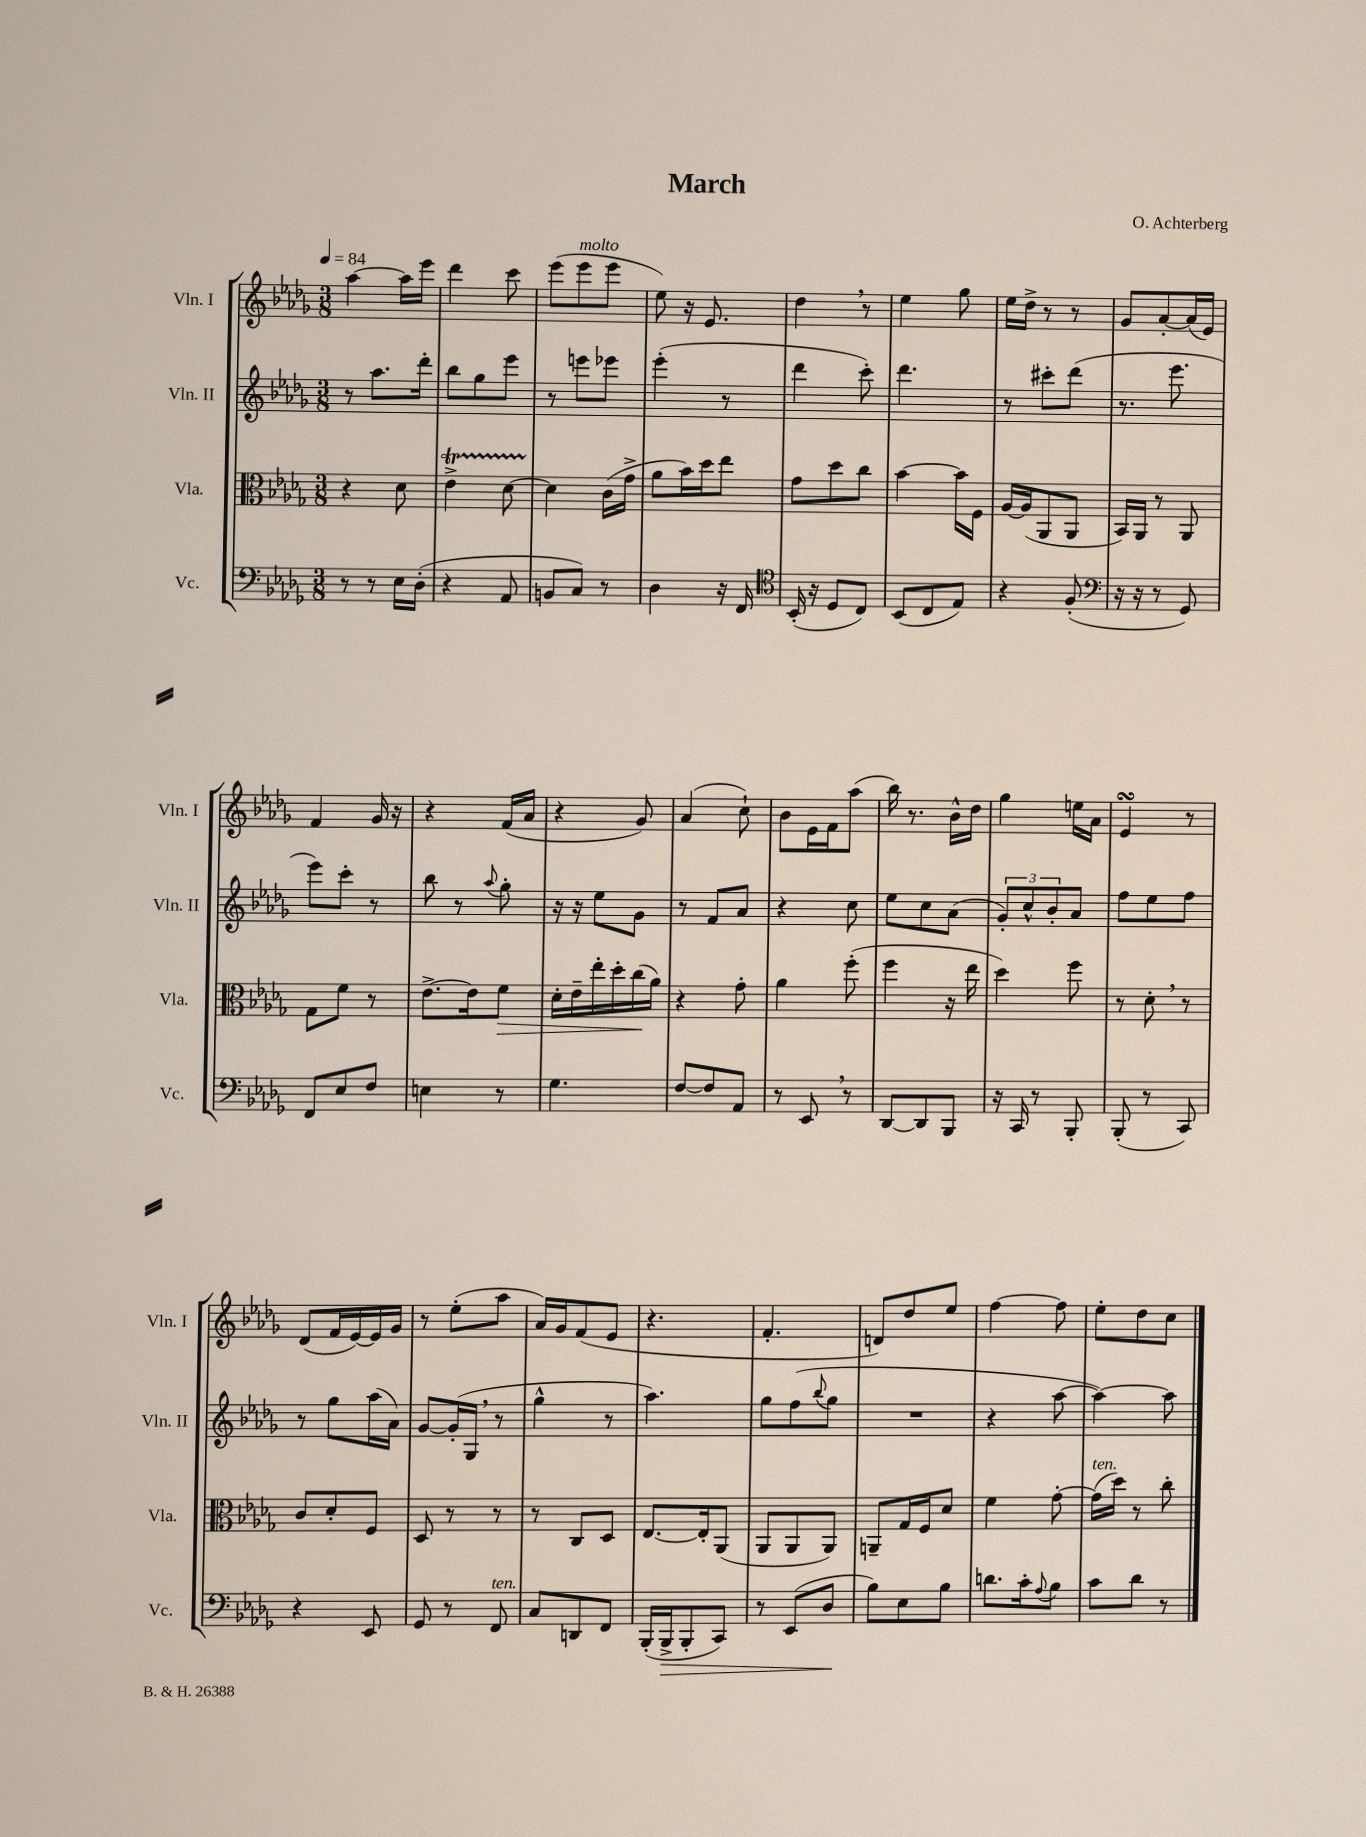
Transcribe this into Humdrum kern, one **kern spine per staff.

**kern	**dynam	**kern	**dynam	**kern	**kern
*part4	*part4	*part3	*part3	*part2	*part1
*staff4	*staff4	*staff3	*staff3	*staff2	*staff1
*I"Vc.	*	*I"Vla.	*	*I"Vln. II	*I"Vln. I
*I'Vc.	*	*I'Vla.	*	*I'Vln. II	*I'Vln. I
*clefF4	*	*clefC3	*	*clefG2	*clefG2
*k[b-e-a-d-g-]	*	*k[b-e-a-d-g-]	*	*k[b-e-a-d-g-]	*k[b-e-a-d-g-]
*M3/8	*	*M3/8	*	*M3/8	*M3/8
*MM84	*	*MM84	*	*MM84	*MM84
=1	=1	=1	=1	=1	=1
8r	.	4r	.	8r	[4aa-\
8r	.	.	.	8.aa-\L	.
16E-\LL	.	8d-\	.	.	16aa-\LL]
(16D-'\JJ	.	.	.	16ddd-'\Jk	16eee-\JJ
=2	=2	=2	=2	=2	=2
4r	.	4e-T^\	.	8bb-\L	4ddd-\
.	.	.	.	8gg-\	.
8AA-/	.	[8d-TTT\	.	8eee-\J	8ccc\
=3	=3	=3	=3	=3	=3
8BBn/L	.	4d-\]	.	8r	(8eee-\L
!	!	!	!	!	!LO:TX:a:i:t=molto
8C/J)	.	.	.	8eeen\L	8eee-\
8r	.	(16c\LL	.	8eee-X\J	8eee-\J
.	.	16g-^\JJ	.	.	.
=4	=4	=4	=4	=4	=4
4D-\	.	8a-\L	.	(4eee-'\	8ee-\)
.	.	16b-\L)	.	.	16r
.	.	16dd-\J	.	.	8.e-/
16r	.	8ee-\J	.	8r	.
16FF/	.	.	.	.	.
=5	=5	=5	=5	=5	=5
*clefC4	*	*	*	*	*
(16BB-'/	.	8g-\L	.	4ddd-\	4dd-,\
16r	.	.	.	.	.
8D-/L	.	8dd-\	.	.	.
8C/J)	.	8cc\J	.	8ccc'\)	8r
=6	=6	=6	=6	=6	=6
(8BB-/L	.	[4b-\	.	4.ddd-\	4ee-\
8C/	.	.	.	.	.
8E-/J)	.	16b-\LL]	.	.	8gg-\
.	.	16F\JJ	.	.	.
=7	=7	=7	=7	=7	=7
4r	.	[16A-/LL	.	8r	16ee-\LL
.	.	(16A-/J]	.	.	16dd-^\JJ
.	.	8AA-/	.	8ccc#X'\L	8r
(8F'/	.	8AA-/J	.	(8ddd-\J	8r
=8	=8	=8	=8	=8	=8
*clefF4	*	*	*	*	*
16r	.	16BB-/LL)	.	8.r	8g-/L
16r	.	16AA-/JJ	.	.	.
8r	.	8r	.	.	[8a-'/
.	.	.	.	8.eee-\	.
8GG-/)	.	8AA-/	.	.	(16a-/L]
.	.	.	.	.	16e-/JJ)
!!LO:LB:g=z
=9	=9	=9	=9	=9	=9
8FF/L	.	8G-\L	.	8eee-\L)	4f/
8E-/	.	8f\J	.	8ccc'\J	.
8F/J	.	8r	.	8r	16g-/
.	.	.	.	.	16r
=10	=10	=10	=10	=10	=10
4En\	.	[8.e-^\L	.	8bb-\	4r
.	.	.	.	8r	.
.	.	16e-\k]	.	.	.
.	.	.	.	8qqaa-/	.
!	!	!	!LO:HP:b	!	!
8r	.	8f\J	>	8gg-'\	(16f/LL
.	.	.	.	.	16a-/JJ
=11	=11	=11	=11	=11	=11
4.G-\	.	16d-'\LL	.	16r	4r
.	.	16e-~\	.	16r	.
.	.	16ee-'\	.	8ee-\L	.
.	.	16dd-'\	.	.	.
.	.	(16cc\	.	8g-\J	8g-/)
.	.	16a-\JJ)	]	.	.
=12	=12	=12	=12	=12	=12
[8F/L	.	4r	.	8r	(4a-/
8F/]	.	.	.	8f/L	.
8AA-/J	.	8g-'\	.	8a-/J	8cc`\)
=13	=13	=13	=13	=13	=13
8r	.	4a-\	.	4r	8b-\L
8EE-,/	.	.	.	.	16e-\L
.	.	.	.	.	16f\J
8r	.	(8ff'\	.	8cc\	(8aa-\J
=14	=14	=14	=14	=14	=14
[8DD-/L	.	4ff\	.	8ee-\L	16bb-\)
.	.	.	.	.	8.r
8DD-/]	.	.	.	8cc\	.
8BBB-/J	.	16r	.	(8a-\J	16b-^^\LL
.	.	16ee-\	.	.	16dd-\JJ
=15	=15	=15	=15	=15	=15
16r	.	4dd-\)	.	12g-'/L)	4gg-\
16CC/	.	.	.	.	.
.	.	.	.	12cc^^/	.
8r	.	.	.	.	.
.	.	.	.	12b-'/	.
8BBB-'/	.	8ff\	.	8a-/J	16een\LL
.	.	.	.	.	16a-\JJ
=16	=16	=16	=16	=16	=16
(8BBB-'/	.	8r	.	8ff\L	4e-sSSS/
8r	.	8d-',\	.	8ee-\	.
8CC/)	.	8r	.	8ff\J	8r
!!LO:LB:g=z
=17	=17	=17	=17	=17	=17
4r	.	8c/L	.	8r	(8d-/L
.	.	8d-'/	.	8gg-\L	16f/L
.	.	.	.	.	[16e-/)
8EE-/	.	8F/J	.	(16aa-\L	16e-/]
.	.	.	.	16a-\JJ)	16g-/JJ
=18	=18	=18	=18	=18	=18
8GG-/	.	8D-/	.	[8g-/L	8r
8r	.	8r	.	(16g-'/L]	(8ee-'\L
.	.	.	.	16G-,/JJ	.
!LO:TX:a:i:t=ten.	!	!	!	!	!
8FF/	.	8r	.	8r	8aa-\J
=19	=19	=19	=19	=19	=19
8C/L	.	8r	.	4gg-^^\	16a-/LL)
.	.	.	.	.	16g-/J
8DDn/	.	8C/L	.	.	(8f/
8FF/J	.	8D-/J	.	8r	8e-/J
=20	=20	=20	=20	=20	=20
(16BBB-'/LL	.	[8.E-/L	.	4.aa-\)	4.r
!	!LO:HP:b	!	!	!	!
16BBB-^/J	>	.	.	.	.
8BBB-'/	.	.	.	.	.
.	.	16E-'/k]	.	.	.
8CC/J)	.	(8AA-/J	.	.	.
=21	=21	=21	=21	=21	=21
8r	.	8AA-/L	.	8gg-\L	4.f'/
(8EE-/L	.	8AA-/	.	(8ff\	.
.	.	.	.	8qqbb-/	.
8D-/J	.	8AA-/J)	.	8gg-\J	.
.	]	.	.	.	.
=22	=22	=22	=22	=22	=22
8B-\L)	.	8AAn~/L	.	4.r	8dn/L)
8E-\	.	16G-/L	.	.	8dd-/
.	.	16F/J	.	.	.
8B-\J	.	8d-/J	.	.	8ee-/J
=23	=23	=23	=23	=23	=23
8.dn\L	.	4f\	.	4r	[4ff\
16c'\k	.	.	.	.	.
8qqA-/	.	.	.	.	.
8B-\J	.	[8g-'\	.	[8aa-\	8ff\]
=24	=24	=24	=24	=24	=24
!	!	!LO:TX:a:i:t=ten.	!	!	!
8c\L	.	(16g-\LL]	.	4aa-\_)	8ee-'\L
.	.	16dd-\JJ)	.	.	.
8d-\J	.	8r	.	.	8dd-\
8r	.	8cc'\	.	8aa-\]	8cc\J
==	==	==	==	==	==
*-	*-	*-	*-	*-	*-
